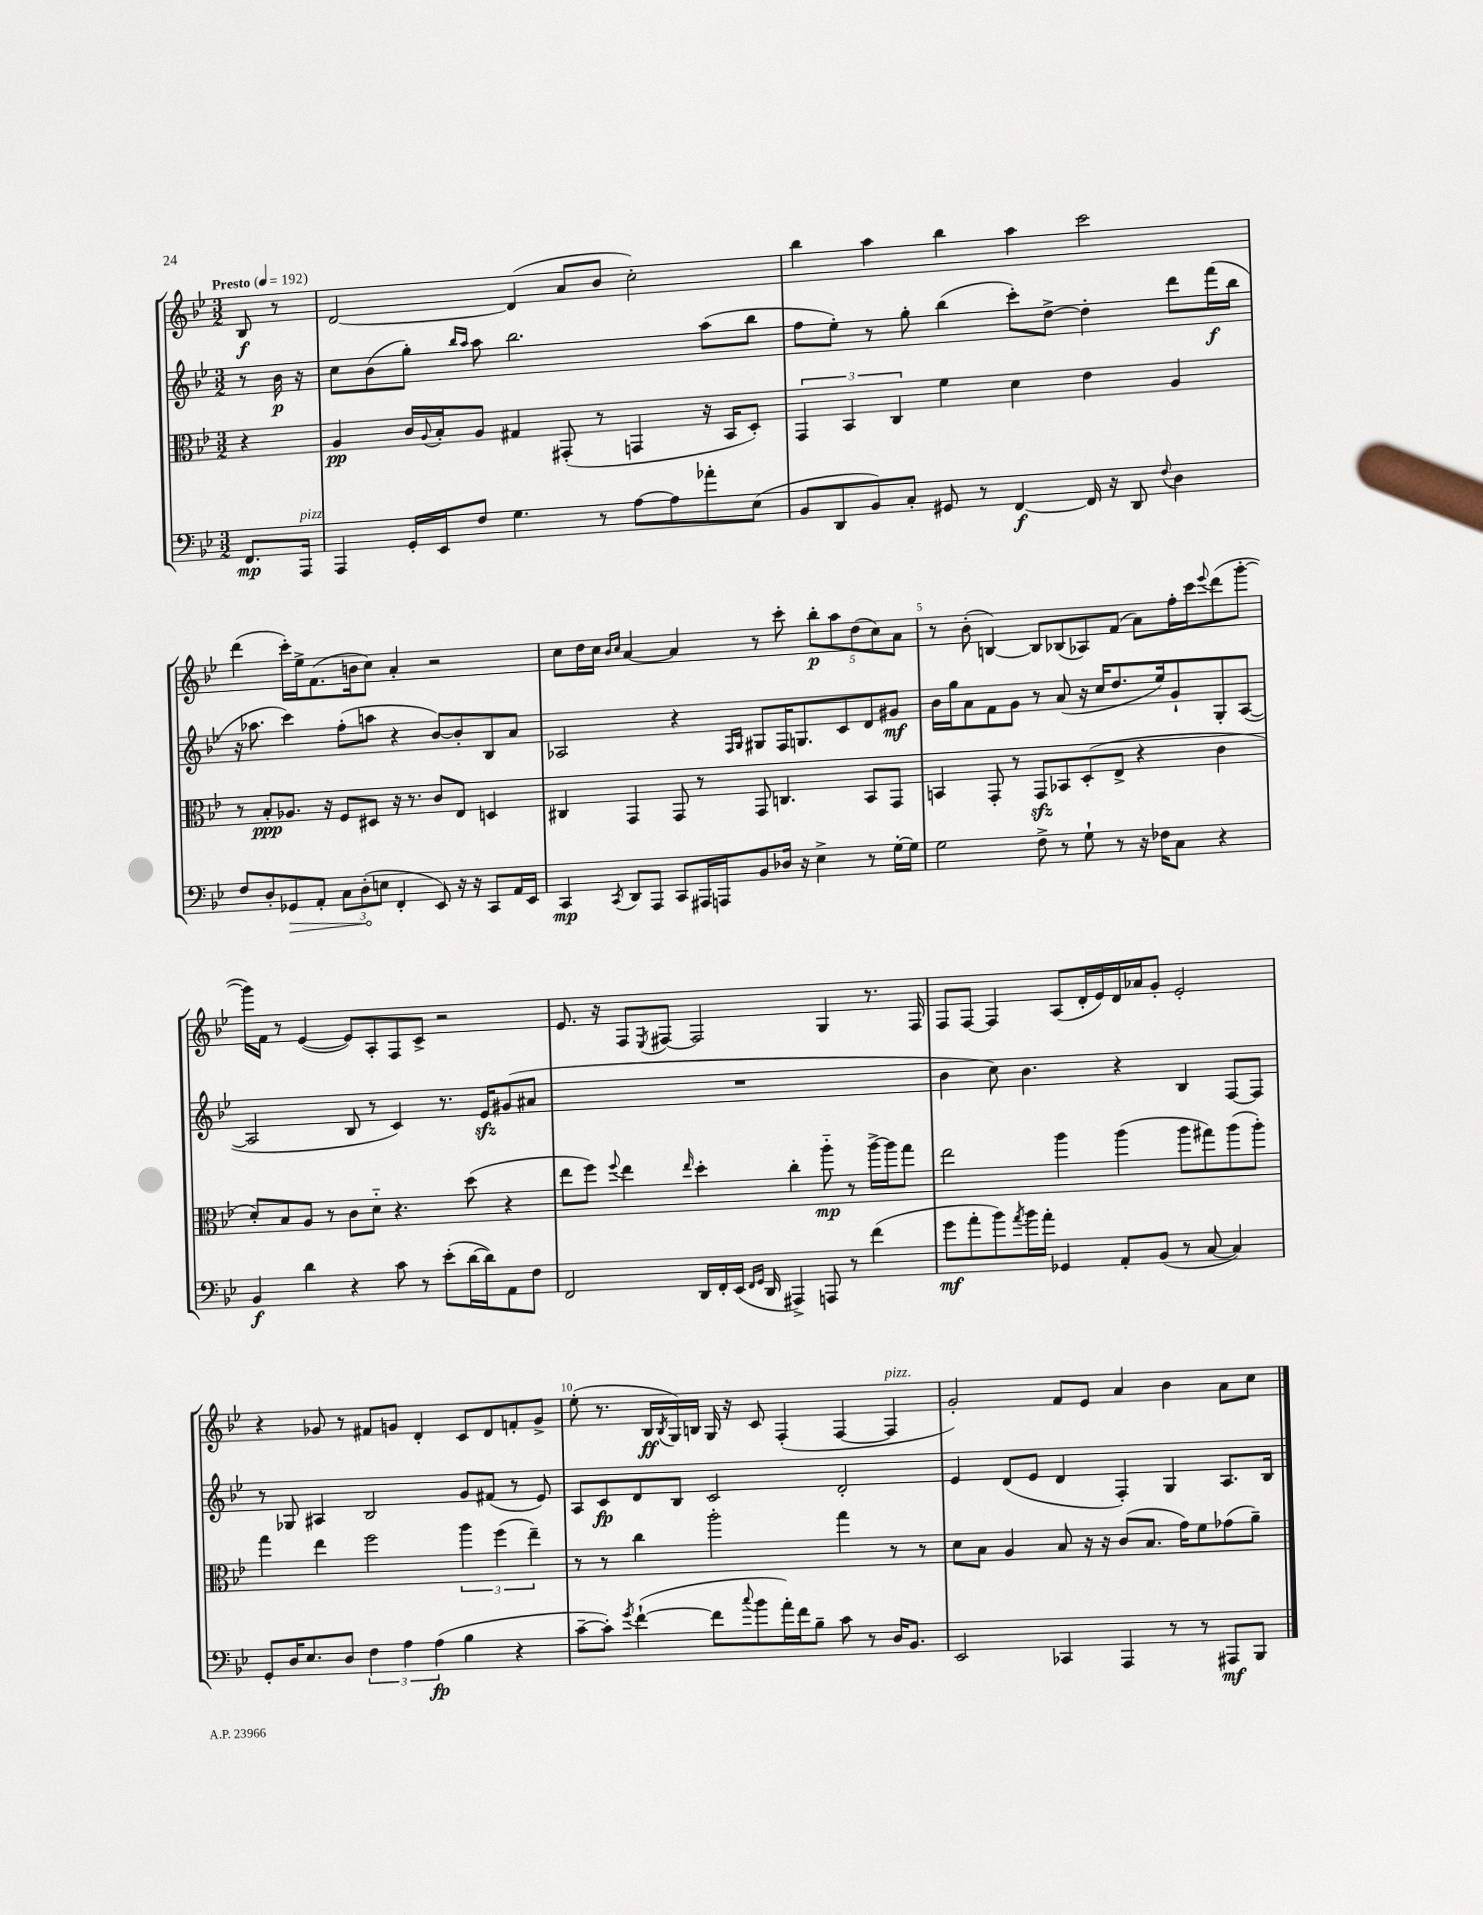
<<
\new StaffGroup <<
\new Staff = "s0" {
    \clef treble \key bes \major \numericTimeSignature \time 3/2 \partial 4 \tempo "Presto" 4 = 192
    bes8\f r8 |
    d'2~ d'4( a'8 bes'8 c''2-.) |
    bes''4 a''4 bes''4 a''4 c'''2 |
    d'''4( c'''16-.) ees''16-> f'8.( b'16 c''8) a'4-. r2 |
    c''8 d''16 c''16 \grace { bes'16 c''16 } a'4~ a'4 r8 c'''8-. \tuplet 5/4 { bes''8-.\p a''8 d''8( c''8) a'8 } |
    r8 bes'8-.( b4~) b8 bes8( aes8) f'8( a'8) f''16-. c'''16 \appoggiatura { ees'''8 } d'''8( g'''8~-. |
    g'''16) f'16 r8 ees'4~( ees'8) a8-. f8 c'8-> r2 |
    ees'8. r16 f8 \acciaccatura { ees8 } fis8~ fis2 g4 r8. fis16 |
    f8 f8~ f4 a8( d'16-. ees'16) d'16 aes'16 g'8-. ees'2-. |
    r4 ges'8 r8 fis'8 g'8 d'4-. c'8 d'8 f'8-. g'8-> |
    ees''8-.( r8. bes16\ff \acciaccatura { bes8 } g16) b16 g16 r16 c'8 f4-.( f4~ f4^\markup { \italic "pizz." } |
    g'2-.) f'8 ees'8 a'4 bes'4 a'8 c''8 \bar "|." |
}
\new Staff = "s1" {
    \clef treble \key bes \major \numericTimeSignature \time 3/2 \partial 4
    r8 bes'16\p r16 |
    c''8 bes'8( g''8-.) \grace { bes''16 a''16 } a''8 bes''2. a''8( bes''8 |
    f''8 ees''8-.) r8 g''8-. bes''4( c'''8-.) d''8~-> d''4-. d'''8 f'''16\f( bes''16 |
    r16 aes''8. c'''4) f''8-.( a''8 r4 bes'8~) bes'8-. bes8 a'8 |
    aes2 r4 \grace { f16 g16 } gis8 f16 g8. c'8 d'8 gis'8\mf |
    bes'16 g''16 a'8 f'8 g'8 r8 a'8( r16 c''16 d''8. ees''16) g'8-! g8-. a8~( |
    a2 bes8 r8 c'4) r8. ees'16\sfz gis'8( ais'8 |
    R1. |
    bes'4 c''8) bes'4. r4 bes4 f8~ f8 |
    r8 ges8 ais4 bes2 g'8 fis'8( r8 ees'8) |
    a8 c'8\fp d'8 bes8 c'2 d'2-. |
    ees'4 d'8( ees'8 d'4 f4-.) g4 a8. bes16 \bar "|." |
}
\new Staff = "s2" {
    \clef alto \key bes \major \numericTimeSignature \time 3/2 \partial 4
    r4 |
    a4\pp c'16 \appoggiatura { a8 } bes16-. a8 gis4 gis,8-.( r8 g,4 r16 bes,16 d8-.) |
    \tuplet 3/2 { g,4 bes,4 c4 } f'4 d'4 ees'4 a4 |
    r8 bes8-.\ppp aes8. r16 f8 dis8 r16 r8. c'8 ees8 d4 |
    cis4 g,4 g,8 r8 g,8 c4. bes,8 g,8 |
    b,4 g,8-. r8 g,8\sfz bes,8 d8-.( ees8-> r4 c'4 |
    d'8-.) bes8 a8 r8 c'8 d'8-_ r4. d''8( r4 |
    ees''8 f''8) \appoggiatura { f''8 } ees''4 \grace { ees''16 } d''4-. c''4-. a''8-_\mp r8 a''16~-> a''16 g''8 |
    ees''2 a''4 a''4( a''8 gis''8) a''8( a''8-.) |
    g''4 ees''4 f''2 \tuplet 3/2 { a''4 f''4( ees''4--) } |
    r8 r8 c''4 a''2-. g''4 r8 r8 |
    d'8 bes8 a4 bes8 r16 r16 c'8( bes8. g'16) f'8 ges'8( a'8--) \bar "|." |
}
\new Staff = "s3" {
    \clef bass \key bes \major \numericTimeSignature \time 3/2 \partial 4
    f,8.\mp a,,16^\markup { \italic "pizz." } |
    a,,4 g,16-. ees,16 f8 g4. r8 a8~ a8 aes'8-. ees8( |
    bes,8 d,8 bes,8) c8-. gis,8 r8 f,4~\f f,16 r16 d,8 \appoggiatura { f8 } d4 |
    f8 d8-. \once \override Hairpin.circled-tip = ##t ges,8\> a,8-. \tuplet 3/2 { c8 d8-.\!( e8 } f,4-. ees,8) r16 r16 c,8 a,16 ees,16 |
    c,4\mp \acciaccatura { c,8 } d,8 a,,8 c,8 ais,,16 a,,16 bes,8 des16 r16 ees4-> r8 g16~-. g16 |
    g2 f8-> r8 g8-! r8 r16 fes16 c8 r4 |
    bes,4\f d'4 r4 c'8 r8 ees'8-.( d'16~ d'16) a,8 f8 |
    f,2 d,16 f,16-. ees,16( \grace { f,16 g,16 } d,16 ais,,4->) a,,8 r8 f'4( |
    g'8\mf a'8-. bes'8) \acciaccatura { a'8 } bes'16 a'16-. ges,4 a,8-. bes,8( r8 c8~ c4) |
    g,8-. d16 ees8. d8 \tuplet 3/2 { f4 a4 a4\fp( } bes4 r4 |
    c'8~-- c'8-.) \acciaccatura { g'8 } f'4~-!( f'8 \appoggiatura { c''8 } bes'8 a'16-.) f'16 bes8-- c'8 r8 d16 bes,8. |
    ees,2 ces,4 a,,4 r8 r8 ais,,8\mf bes,,8 \bar "|." |
}
>>
>>
\layout { \context { \Score \override BarNumber.break-visibility = ##(#f #t #t) barNumberVisibility = #(every-nth-bar-number-visible 5) } }
